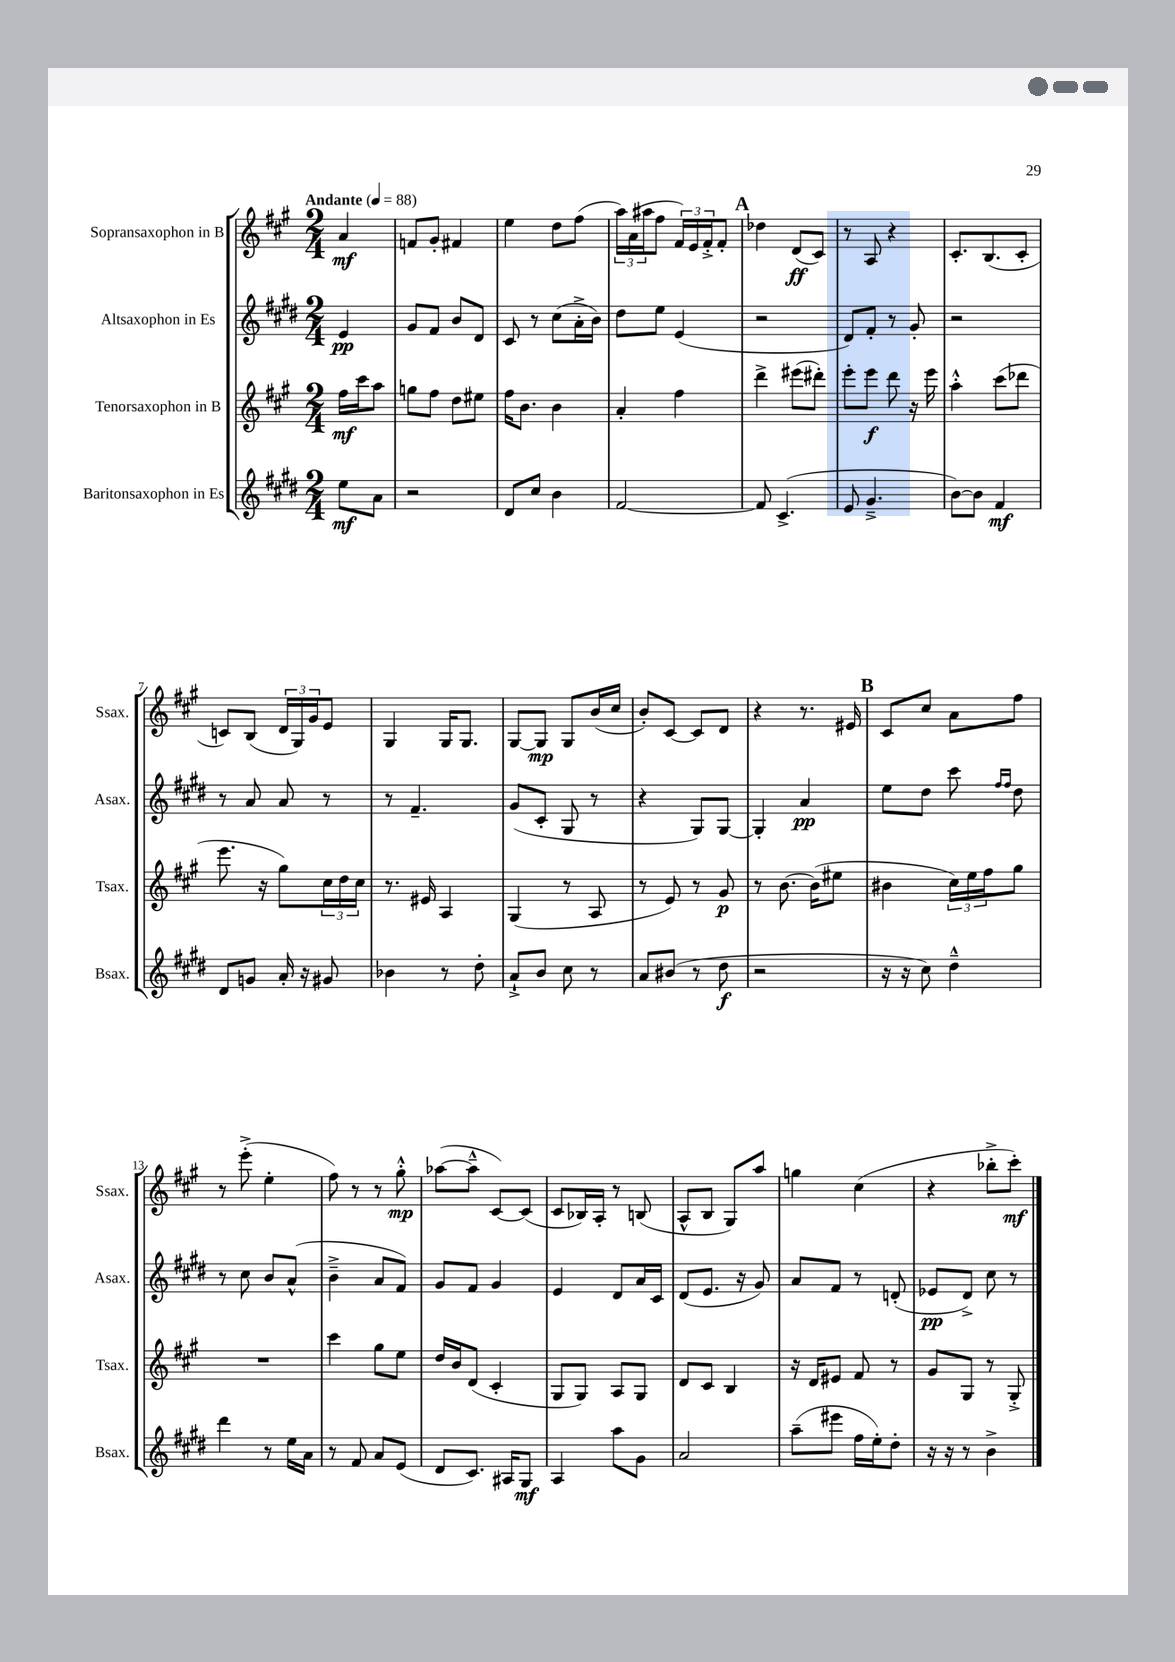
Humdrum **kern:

**kern	**dynam	**kern	**dynam	**kern	**dynam	**kern	**dynam
*part4	*part4	*part3	*part3	*part2	*part2	*part1	*part1
*staff4	*staff4	*staff3	*staff3	*staff2	*staff2	*staff1	*staff1
*I"Baritonsaxophon in Es	*	*I"Tenorsaxophon in B	*	*I"Altsaxophon in Es	*	*I"Sopransaxophon in B	*
*I'Bsax.	*	*I'Tsax.	*	*I'Asax.	*	*I'Ssax.	*
*clefG2	*	*clefG2	*	*clefG2	*	*clefG2	*
*k[f#c#g#d#]	*	*k[f#c#g#]	*	*k[f#c#g#d#]	*	*k[f#c#g#]	*
*M2/4	*	*M2/4	*	*M2/4	*	*M2/4	*
*MM88	*	*MM88	*	*MM88	*	*MM88	*
=	=	=	=	=	=	=	=
!	!	!	!	!	!	!LO:TX:a:B:t=Andante	!
8ee\L	mf	16ff#\LL	mf	4e/	pp	4a/	mf
.	.	16ccc#\J	.	.	.	.	.
8a\J	.	8aa\J	.	.	.	.	.
=1	=1	=1	=1	=1	=1	=1	=1
2r	.	8ggn\L	.	8g#/L	.	8fn/L	.
.	.	8ff#\J	.	8f#/J	.	8g#'/J	.
.	.	8dd\L	.	8b/L	.	4f#X/	.
.	.	8ee#X\J	.	8d#/J	.	.	.
=2	=2	=2	=2	=2	=2	=2	=2
8d#/L	.	16ff#\KL	.	8c#/	.	4ee\	.
.	.	8.b\J	.	.	.	.	.
8cc#/J	.	.	.	8r	.	.	.
4b\	.	4b\	.	(8cc#\L	.	8dd\L	.
.	.	.	.	16a'^\L	.	(8ff#\J	.
.	.	.	.	16b\JJ)	.	.	.
=3	=3	=3	=3	=3	=3	=3	=3
[2f#/	.	4a'/	.	8dd#\L	.	24aa\LL)	.
.	.	.	.	.	.	(24a\	.
.	.	.	.	.	.	24aa#X\J	.
.	.	.	.	8ee\J	.	8ff#\J	.
.	.	4ff#\	.	(4e/	.	24f#/LL)	.
.	.	.	.	.	.	24e/	.
.	.	.	.	.	.	24f#'^/J	.
.	.	.	.	.	.	8f#'/J	.
!!LO:REH:place=s1:t=A
=4	=4	=4	=4	=4	=4	=4	=4
8f#/]	.	4ddd^\	.	2r	.	4dd-X\	.
(4.c#^/	.	.	.	.	.	.	.
.	.	(8eee#X\L	.	.	.	(8d/L	ff
.	.	8ddd#X'\J)	.	.	.	8c#/J)	.
=5	=5	=5	=5	=5	=5	=5	=5
8e/	.	8eee'\L	.	8d#/L)	.	8r	.
4.g#~^/	.	8eee\J	f	8f#'/J	.	8A/	.
.	.	8ddd\	.	8r	.	4r	.
.	.	16r	.	8g#'/	.	.	.
.	.	16eee\	.	.	.	.	.
=6	=6	=6	=6	=6	=6	=6	=6
[8b\L)	.	4aa'^^\	.	2r	.	8.c#'/L	.
8b\J]	.	.	.	.	.	.	.
.	.	.	.	.	.	(8.B/	.
4f#/	mf	(8ccc#\L	.	.	.	.	.
.	.	8ddd-X\J	.	.	.	8c#'/J	.
!!LO:LB:g=z
=7	=7	=7	=7	=7	=7	=7	=7
8d#/L	.	8.eee\	.	8r	.	8cn/L)	.
8gn/J	.	.	.	8a/	.	(8B/J	.
.	.	16r	.	.	.	.	.
16a'/	.	8gg#\L)	.	8a/	.	24d/LL	.
.	.	.	.	.	.	24G#/)	.
16r	.	.	.	.	.	.	.
.	.	.	.	.	.	24g#/J	.
8g#X/	.	24cc#\L	.	8r	.	8e/J	.
.	.	24dd\	.	.	.	.	.
.	.	24cc#\JJ	.	.	.	.	.
=8	=8	=8	=8	=8	=8	=8	=8
4b-X\	.	8.r	.	8r	.	4G#/	.
.	.	.	.	4.f#~/	.	.	.
.	.	16e#X/	.	.	.	.	.
8r	.	4A/	.	.	.	16G#/KL	.
.	.	.	.	.	.	8.G#/J	.
8dd#'\	.	.	.	.	.	.	.
=9	=9	=9	=9	=9	=9	=9	=9
8a`^/L	.	(4G#/	.	(8g#/L	.	[8G#/L	.
8b/J	.	.	.	8c#'/J	.	8G#/J]	mp
8cc#\	.	8r	.	8G#/	.	8G#/L	.
8r	.	8A/	.	8r	.	(16b/L	.
.	.	.	.	.	.	16cc#/JJ	.
=10	=10	=10	=10	=10	=10	=10	=10
8a/L	.	8r	.	4r	.	8b'/L)	.
(8b#X/J	.	8e/)	.	.	.	[8c#/J	.
8r	.	8r	.	8G#/L)	.	8c#/L]	.
8dd#\	f	8g#/	p	[8G#/J	.	8d/J	.
=11	=11	=11	=11	=11	=11	=11	=11
2r	.	8r	.	4G#'/]	.	4r	.
.	.	[8.b\	.	.	.	.	.
.	.	.	.	4a/	pp	8.r	.
.	.	(16b\KL]	.	.	.	.	.
.	.	8ee#X\J	.	.	.	.	.
.	.	.	.	.	.	16e#X/	.
!!LO:REH:place=s1:t=B
=12	=12	=12	=12	=12	=12	=12	=12
16r	.	4b#X\	.	8ee\L	.	8c#/L	.
16r	.	.	.	.	.	.	.
8cc#\)	.	.	.	8dd#\J	.	8cc#/J	.
4dd#~^^\	.	24cc#\LL)	.	8ccc#\	.	8a\L	.
.	.	24ee\	.	.	.	.	.
.	.	24ff#\J	.	.	.	.	.
.	.	.	.	16qqff#/LL	.	.	.
.	.	.	.	16qqff#/JJ	.	.	.
.	.	8gg#\J	.	8dd#\	.	8ff#\J	.
!!LO:LB:g=z
=13	=13	=13	=13	=13	=13	=13	=13
4ddd#\	.	2r	.	8r	.	8r	.
.	.	.	.	8cc#\	.	(8eee'^\	.
8r	.	.	.	8b/L	.	4ee'\	.
16ee\LL	.	.	.	(8a^^/J	.	.	.
16a\JJ	.	.	.	.	.	.	.
=14	=14	=14	=14	=14	=14	=14	=14
8r	.	4ccc#\	.	4b~^\	.	8ff#\)	.
8f#/	.	.	.	.	.	8r	.
8a/L	.	8gg#\L	.	8a/L	.	8r	.
(8e/J	.	8ee\J	.	8f#/J)	.	8gg#'^^\	mp
=15	=15	=15	=15	=15	=15	=15	=15
8d#/L	.	16dd/LL	.	8g#/L	.	([8aa-X\L	.
.	.	16b/J	.	.	.	.	.
8.c#/J)	.	(8d/J	.	8f#/J	.	8aa-~^^\J]	.
.	.	4c#'/	.	4g#/	.	[8c#/L)	.
16A#X/KL	.	.	.	.	.	.	.
8G#/J	mf	.	.	.	.	(8c#/J]	.
=16	=16	=16	=16	=16	=16	=16	=16
4A/	.	8G#/L	.	4e/	.	8c#/L	.
.	.	8G#/J)	.	.	.	16B-X/L)	.
.	.	.	.	.	.	16A'/JJ	.
8aa\L	.	8A/L	.	8d#/L	.	8r	.
8g#\J	.	8G#/J	.	16a/L	.	(8Bn/	.
.	.	.	.	16c#/JJ	.	.	.
=17	=17	=17	=17	=17	=17	=17	=17
2a/	.	8d/L	.	(8d#/L	.	8A^^/L	.
.	.	8c#/J	.	8.e/J	.	8B/J	.
.	.	4B/	.	.	.	8G#/L)	.
.	.	.	.	16r	.	.	.
.	.	.	.	8g#/)	.	8aa/J	.
=18	=18	=18	=18	=18	=18	=18	=18
(8aa~\L	.	16r	.	8a/L	.	4ggn\	.
.	.	16d/KL	.	.	.	.	.
8eee#X\J	.	8e#X/J	.	8f#/J	.	.	.
16ff#\LL	.	8f#/	.	8r	.	(4cc#\	.
16ee'\J)	.	.	.	.	.	.	.
8dd#'\J	.	8r	.	(8dn'/	.	.	.
=19	=19	=19	=19	=19	=19	=19	=19
16r	.	8g#/L	.	8e-X/L	pp	4r	.
16r	.	.	.	.	.	.	.
8r	.	8G#/J	.	8d#^/J)	.	.	.
4b^\	.	8r	.	8cc#\	.	8bb-X'^\L	.
.	.	8G#'^/	.	8r	.	8ccc#'\J)	mf
==	==	==	==	==	==	==	==
*-	*-	*-	*-	*-	*-	*-	*-
